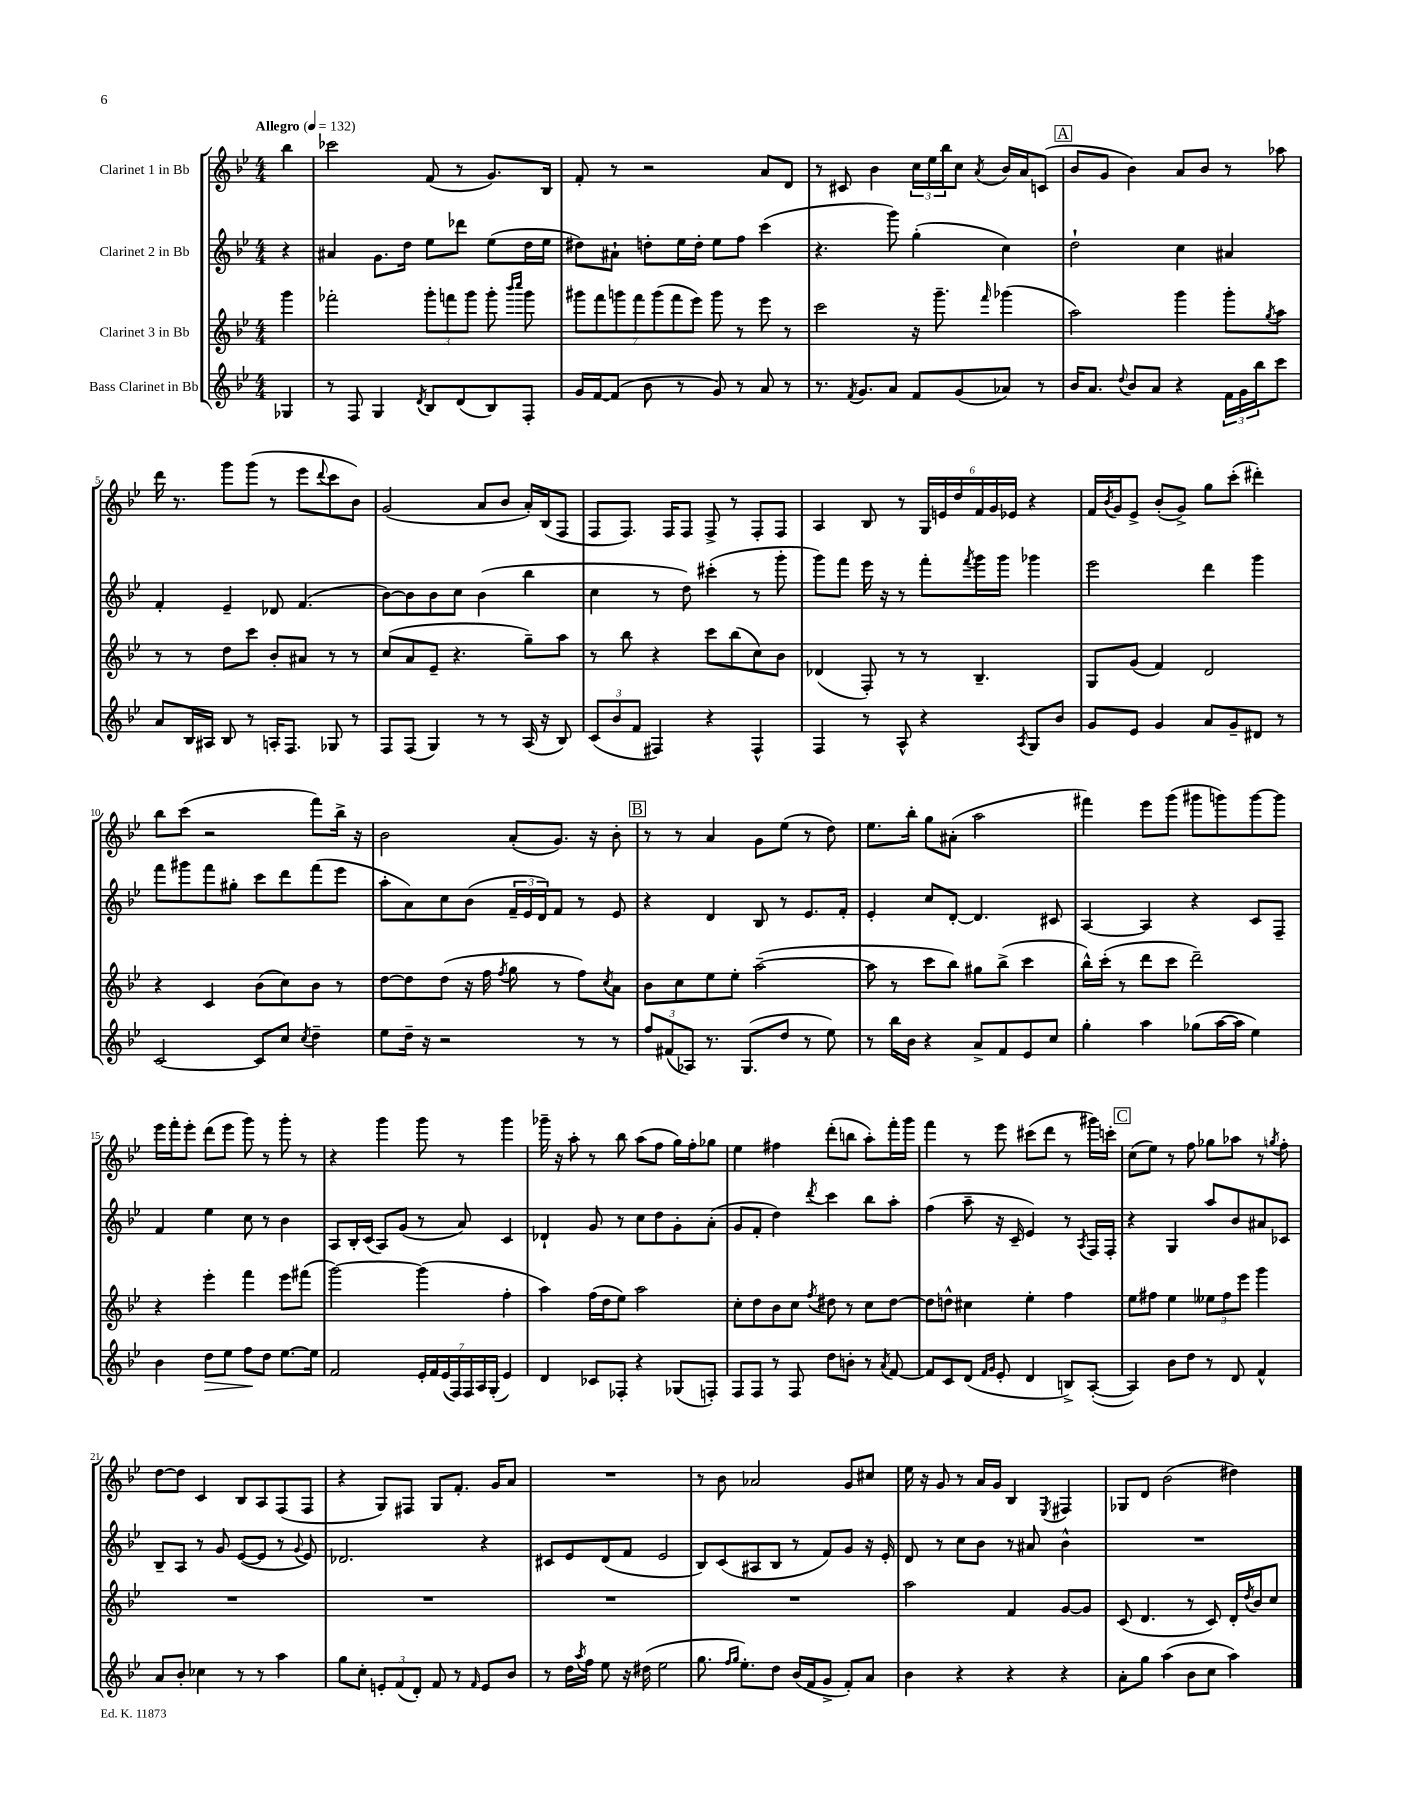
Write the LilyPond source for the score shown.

<<
\new StaffGroup <<
\new Staff = "s0" \with { instrumentName = "Clarinet 1 in Bb" } {
    \clef treble \key bes \major \numericTimeSignature \time 4/4 \partial 4 \tempo "Allegro" 4 = 132
    bes''4 |
    ces'''2 f'8( r8 g'8.) bes16 |
    f'8-. r8 r2 a'8 d'8 |
    r8 cis'8 bes'4 \tuplet 3/2 { c''16 ees''16 bes''16 } c''8 \acciaccatura { a'8 } bes'16 a'16 c'8( |
    \mark \markup { \box "A" } bes'8 g'8 bes'4) a'8 bes'8 r8 aes''8 |
    d'''16 r8. g'''8 g'''8( r8 ees'''8 \appoggiatura { d'''8 } c'''8 bes'8) |
    g'2( a'8 bes'8 a'16-.) bes16( f8 |
    f8 f8.) f16 f8 f8-> r8 f8-. f8 |
    a4 bes8 r8 \tuplet 6/4 { g16 e'16 d''16 f'16 g'16 ees'16 } r4 |
    f'16 \acciaccatura { bes'8 } g'16 ees'8-> bes'8-.( g'8->) g''8 c'''8-.( dis'''4-.) |
    bes''8 c'''8( r2 f'''8) bes''16-> r16 |
    bes'2 a'8-.( g'8.) r16 bes'8-. |
    \mark \markup { \box "B" } r8 r8 a'4 g'8 ees''8( r8 d''8) |
    ees''8. bes''16-. g''8 ais'8-.( a''2 |
    fis'''4) ees'''8 g'''8( gis'''8 g'''8) g'''8~ g'''8 |
    ees'''16 f'''16-. ees'''8-. d'''8( ees'''8 g'''8) r8 g'''8-. r8 |
    r4 g'''4 g'''8 r8 g'''4 |
    ges'''16-- r16 a''8-. r8 bes''8 a''8( f''8 g''16) f''16-. ges''8 |
    ees''4 fis''4 d'''8-.( b''8 a''8-.) f'''16-. g'''16 |
    f'''4 r8 ees'''8 cis'''8( d'''8 r8 gis'''16) c'''16-. |
    \mark \markup { \box "C" } c''8( ees''8) r8 f''8 ges''8 aes''8 r8 \acciaccatura { g''8 } f''8-. |
    d''8~ d''8 c'4 bes8 a8 f8( f8 |
    r4 g8) fis8 g8 f'8.-. g'16 a'8 |
    R1 |
    r8 bes'8 aes'2 g'8 cis''8 |
    ees''16 r16 g'8 r8 a'16 g'16 bes4 \acciaccatura { ees8 } fis4 |
    ges8 d'8 bes'2( dis''4) \bar "|." |
}
\new Staff = "s1" \with { instrumentName = "Clarinet 2 in Bb" } {
    \clef treble \key bes \major \numericTimeSignature \time 4/4 \partial 4
    r4 |
    ais'4 g'8. d''16 ees''8 des'''8 ees''8( d''16 ees''16 |
    dis''8) ais'8-! d''8-. ees''16 d''16-. ees''8 f''8 c'''4( |
    r4. g'''8) g''4-.( c''4) |
    \mark \markup { \box "A" } d''2-! c''4 ais'4 |
    f'4-. ees'4-- des'8 f'4.( |
    bes'8~) bes'8 bes'8 c''8 bes'4( bes''4 |
    c''4 r8 d''8) cis'''4-.( r8 g'''8-. |
    g'''8) f'''8 ees'''16 r16 r8 f'''8-. \acciaccatura { f'''8 } g'''16 g'''16 ges'''4 |
    ees'''2 d'''4 g'''4 |
    f'''8 gis'''8 f'''8 gis''8-. c'''8 d'''8 f'''8( ees'''8 |
    a''8-. a'8) c''8 bes'8( \tuplet 3/2 { f'16-- ees'16 d'16) } f'8 r8 ees'8 |
    \mark \markup { \box "B" } r4 d'4 bes8 r8 ees'8. f'16-. |
    ees'4-. c''8 d'8~-. d'4. cis'8 |
    a4~ a4 r4 c'8 f8-- |
    f'4 ees''4 c''8 r8 bes'4 |
    a8 bes16-. c'16( a8) g'8( r8 a'8) c'4 |
    des'4-! g'8 r8 c''8 d''8 g'8-. a'8-.( |
    g'8 f'8-. d''4) \acciaccatura { d'''8 } c'''4 bes''8 a''8-. |
    f''4( a''8-- r16 c'16-- ees'4) r8 \acciaccatura { a8 } f16 f16-. |
    \mark \markup { \box "C" } r4 g4 a''8 bes'8 ais'8 ces'8 |
    bes8-- a8 r8 g'8 ees'8~( ees'8 r8 \appoggiatura { g'8 } ees'8) |
    des'2. r4 |
    cis'8 ees'8 d'8( f'8 ees'2 |
    bes8) c'8( ais8 bes8 r8 f'8) g'8 r16 ees'16-. |
    d'8 r8 c''8 bes'8 r8 ais'8 bes'4-^ |
    R1 \bar "|." |
}
\new Staff = "s2" \with { instrumentName = "Clarinet 3 in Bb" } {
    \clef treble \key bes \major \numericTimeSignature \time 4/4 \partial 4
    g'''4 |
    fes'''2-. \tuplet 3/2 { g'''8-. f'''8 g'''8 } g'''8-. \grace { bes'''16 c''''16 } g'''8 |
    \tuplet 7/4 { gis'''8 f'''8 g'''8 f'''8 g'''8( f'''8 ees'''8) } g'''8 r8 ees'''8 r8 |
    c'''2 r16 g'''8.-- \grace { f'''16 } ges'''4( |
    \mark \markup { \box "A" } a''2) g'''4 g'''8-. \acciaccatura { g''8 } a''8 |
    r8 r8 d''8 c'''8 bes'8-. ais'8 r8 r8 |
    c''8( a'8 ees'8-- r4. g''8--) a''8 |
    r8 bes''8 r4 c'''8 bes''8( c''8) bes'8 |
    des'4( f8-.) r8 r8 bes4.-- |
    g8 g'8( f'4) d'2 |
    r4 c'4 bes'8( c''8) bes'8 r8 |
    d''8~ d''8 d''8( r16 f''16 \acciaccatura { f''8 } g''8 r8 f''8) \acciaccatura { c''8 } a'8 |
    \mark \markup { \box "B" } bes'8 c''8 ees''8 ees''8-. a''2~--( |
    a''8 r8 c'''8 bes''8) gis''8 bes''8->( c'''4 |
    bes''16-^) c'''16-.( r8 d'''8 c'''8 d'''2--) |
    r4 ees'''4-. f'''4 ees'''8 fis'''8( |
    g'''2~) g'''4( f''4-. |
    a''4) f''16( d''16 ees''8) a''2 |
    c''8-. d''8 bes'8 c''8 \acciaccatura { f''8 } dis''8 r8 c''8 dis''8~ |
    dis''8 d''8-^ cis''4 ees''4-. f''4 |
    \mark \markup { \box "C" } ees''8 fis''8 ees''4 \tuplet 3/2 { eeses''8 fis''8 ees'''8 } g'''4 |
    R1 |
    R1 |
    R1 |
    R1 |
    a''2 f'4 g'8~ g'8 |
    c'8( d'4. r8 c'8) d'16-. \acciaccatura { d''8 } bes'16 c''8 \bar "|." |
}
\new Staff = "s3" \with { instrumentName = "Bass Clarinet in Bb" } {
    \clef treble \key bes \major \numericTimeSignature \time 4/4 \partial 4
    ges4 |
    r8 f8 g4 \acciaccatura { d'8 } bes8 d'8( bes8) f8-. |
    g'16 f'16~ f'8( bes'8 r8 g'8) r8 a'8 r8 |
    r8. \acciaccatura { f'8 } g'8. a'8 f'8 g'8( aes'8) r8 |
    \mark \markup { \box "A" } bes'16 a'8. \appoggiatura { d''8 } bes'8 a'8 r4 \tuplet 3/2 { f'16 g'16 bes''16 } c'''8 |
    a'8 bes16 ais16 bes8 r8 a16-. f8. ges8 r8 |
    f8 f8( g4) r8 r8 a16( r16 bes8) |
    \tuplet 3/2 { c'8( bes'8 f'8 } fis4) r4 fis4-^ |
    f4 r8 a8-^ r4 \acciaccatura { a8 } g8 bes'8 |
    g'8 ees'8 g'4 a'8 g'8-- dis'8 r8 |
    c'2~ c'8 c''8 \acciaccatura { c''8 } d''4-- |
    ees''8 d''16-- r16 r2 r8 r8 |
    \mark \markup { \box "B" } \tuplet 3/2 { f''8 fis'8( aes8) } r8. g8.( d''8 r8 ees''8) |
    r8 bes''16 bes'16 r4 a'8-> f'8 ees'8 c''8 |
    g''4-. a''4 ges''8( a''16~ a''16 ees''4) |
    bes'4 d''8\> ees''8 f''8\! d''8 ees''8.~ ees''16 |
    f'2 \tuplet 7/4 { ees'16-. f'16 ees'16( f16) f16 a16 g16-.( } ees'4) |
    d'4 ces'8 fes8-. r4 ges8( f8-.) |
    f8 f8 r8 f8 d''8 b'8-. r8 \acciaccatura { a'8 } f'8~ |
    f'8 c'8 d'8( \grace { f'16 g'16 } ees'8-. d'4 b8->) a8~-.( |
    \mark \markup { \box "C" } a4) bes'8 d''8 r8 d'8 f'4-^ |
    a'8 bes'8-. ces''4 r8 r8 a''4 |
    g''8 c''8-. \tuplet 3/2 { e'8-. f'8( d'8-.) } f'8 r8 \grace { f'16 } e'8 bes'8 |
    r8 d''16 \acciaccatura { a''8 } f''16 ees''8 r16 dis''16( ees''2 |
    g''8. \grace { f''16 g''16 } ees''8.-.) d''8 bes'16( f'16 g'8-> f'8-.) a'8 |
    bes'4 r4 r4 r4 |
    a'8-. g''8 a''4( bes'8 c''8 a''4) \bar "|." |
}
>>
>>
